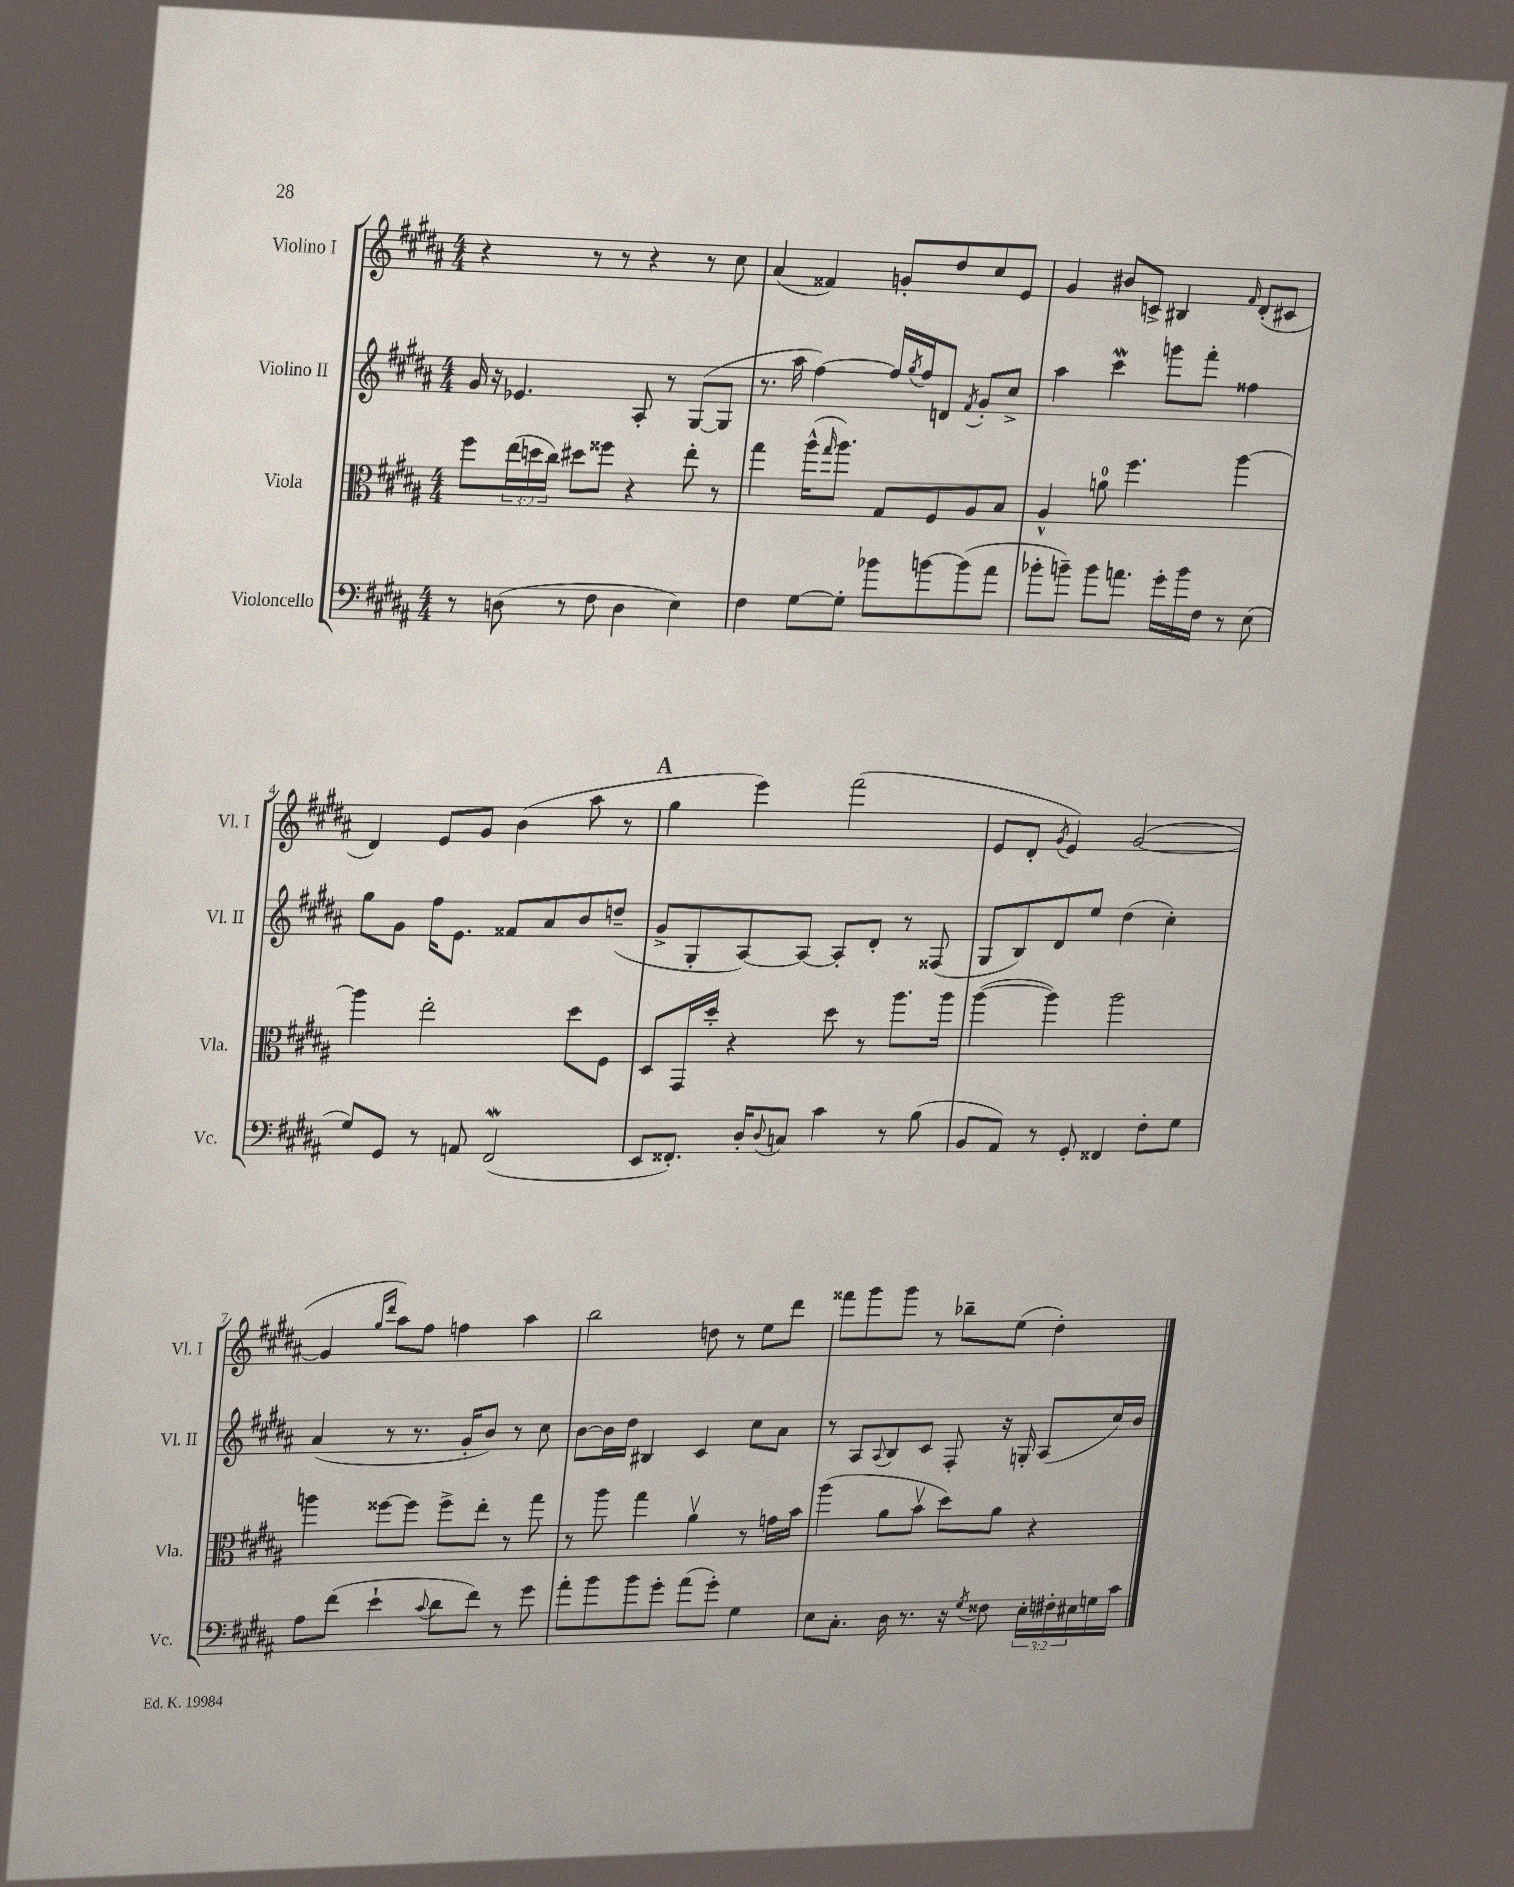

**kern	**kern	**kern	**kern
*staff4	*staff3	*staff2	*staff1
*clefF4	*clefC3	*clefG2	*clefG2
*k[f#c#g#d#a#]	*k[f#c#g#d#a#]	*k[f#c#g#d#a#]	*k[f#c#g#d#a#]
*M4/4	*M4/4	*M4/4	*M4/4
8r	8ff#\L	16g#/	4r
.	.	16r	.
(8D\	(24ee\L	4.e-/	.
.	24dd\	.	.
.	24cc#\JJ)	.	.
8r	8dd#\L	.	8r
8F#\	8ff##\J	.	8r
4D\	4r	8A#'/	4r
.	.	8r	.
4E\)	8ee'\	([8G#/L	8r
.	8r	8G#/]J	8cc#\
=	=	=	=
4F#\	4gg#\	8.r	(4a#/
.	.	16aa#\	.
[8G#\L	(16aa#^^\LK	[4ff#\)	4f##/)
.	16qqgg#/	.	.
.	8.aa#\J)	.	.
8G#'\]J	.	.	.
8b-\L	8G#/L	16ff#/]LL	8g'/L
.	.	8qgg#/	.
.	.	16ff#/J	.
[8b\	8F#/	8d/J	8dd#/
.	.	8qf#/	.
(8b\]	8A#/	8g#'/L	8cc#/
8a#\J	8B/J	8cc#^/J	8e/J
=	=	=	=
8b-'\L	4A#^^/	4aa#\	4g#/
8b~\J)	.	.	.
8b\L	8a\	4ccc#\	8b#/L
8.a\J	4.ff#\	.	8c^/J
.	.	8ggg\L	4B#/
16g#'\LL	.	.	.
16b\	.	8fff#'\J	.
16F#\JJ	.	.	.
.	.	.	16qqf#/
8r	[4aa#\	4ff##\	(8d#'/L
(8E\	.	.	8c#/J
=	=	=	=
8G#/L)	4aa#\]	8gg#\L	4d#/)
8GG#/J	.	8g#\J	.
8r	2ee'\	16ff#\LK	8e/L
.	.	8.e\J	.
8AA/	.	.	8g#/J
(2FF#/	.	8f##/L	(4b\
.	.	8a#/	.
.	8dd#\L	8b/	8aa#\
.	8F#\J	(8dd~/J	8r
=	=	=	=
8EE/L	8D#/L	8g#^/L	4gg#\
8.FF##'/J)	16GG#/L	8G#'/	.
.	16dd#'/JJ	.	.
.	4r	[8A#/)	4eee\)
16D#'/LK	.	.	.
8qqD#/	.	.	.
8C/J	.	8A#/_J	.
4c#\	8dd#\	8A#'/]L	(2fff#\
.	8r	8d#'/J	.
8r	8.aa#\L	8r	.
(8B\	.	(8F##/	.
.	16aa#\Jk	.	.
=	=	=	=
8BB/L	([4aa#\	8G#/L	8e/L
8AA#/J)	.	8B/)	8d#'/J
.	.	.	8qg#/
8r	4aa#\])	8d#/	4e/)
8GG#'/	.	8ee/J	.
4FF##/	2aa#\	(4dd#\	([2g#/
8F#'\L	.	4cc#'\)	.
8G#\J	.	.	.
=	=	=	=
8A#\L	4aa\	(4a#/	4g#/]
(8f#\J	.	.	.
.	.	.	16qqgg#/LL
.	.	.	16qqddd#/JJ
4e`\	[8ff##\L	8r	8aa#\L)
.	8ff##\]J	8.r	8ff#\J
8qqc#/	.	.	.
8d#\L	8ff##^\L	.	4ff\
.	.	16g#'/LK	.
8f#\J)	8ee'\J	8b/J)	.
8r	8r	8r	4aa#\
8g#\	8gg#\	8cc#\	.
=	=	=	=
8a#'\L	8r	[8b\L	2bb\
8b\	8aa#\	16b\]L	.
.	.	16dd#\JJ	.
8b\	4gg#\	4B#/	.
8g#'\J	.	.	.
(8a#\L	4a#v\	4c#/	8dd\
8g#'\J)	.	.	8r
4G#\	8r	8cc#\L	8ee\L
.	16g\LL	8a#\J	8ddd#\J
.	16b\JJ	.	.
=	=	=	=
8E\L	(4aa#\	8r	8fff##\L
8.C#'\J	.	8A#/L	8ggg#\
.	.	8qqA#/	.
.	8a#\L	8B/	8ggg#\J
16D#\	.	.	.
8.r	8bv\J	8c#/J	8r
.	8dd#\L)	8F#'/	8bb-~\L
16r	.	.	.
8qG#/	.	.	.
8F##\	8a#\J	16r	(8ee\J
.	.	16G'/	.
24E'\LL	4r	(8A#/L	4dd#'\)
24F#'\	.	.	.
24E#\	.	.	.
16G\	.	16cc#/L)	.
16c#\JJ	.	16b/JJ	.
==	==	==	==
*-	*-	*-	*-
